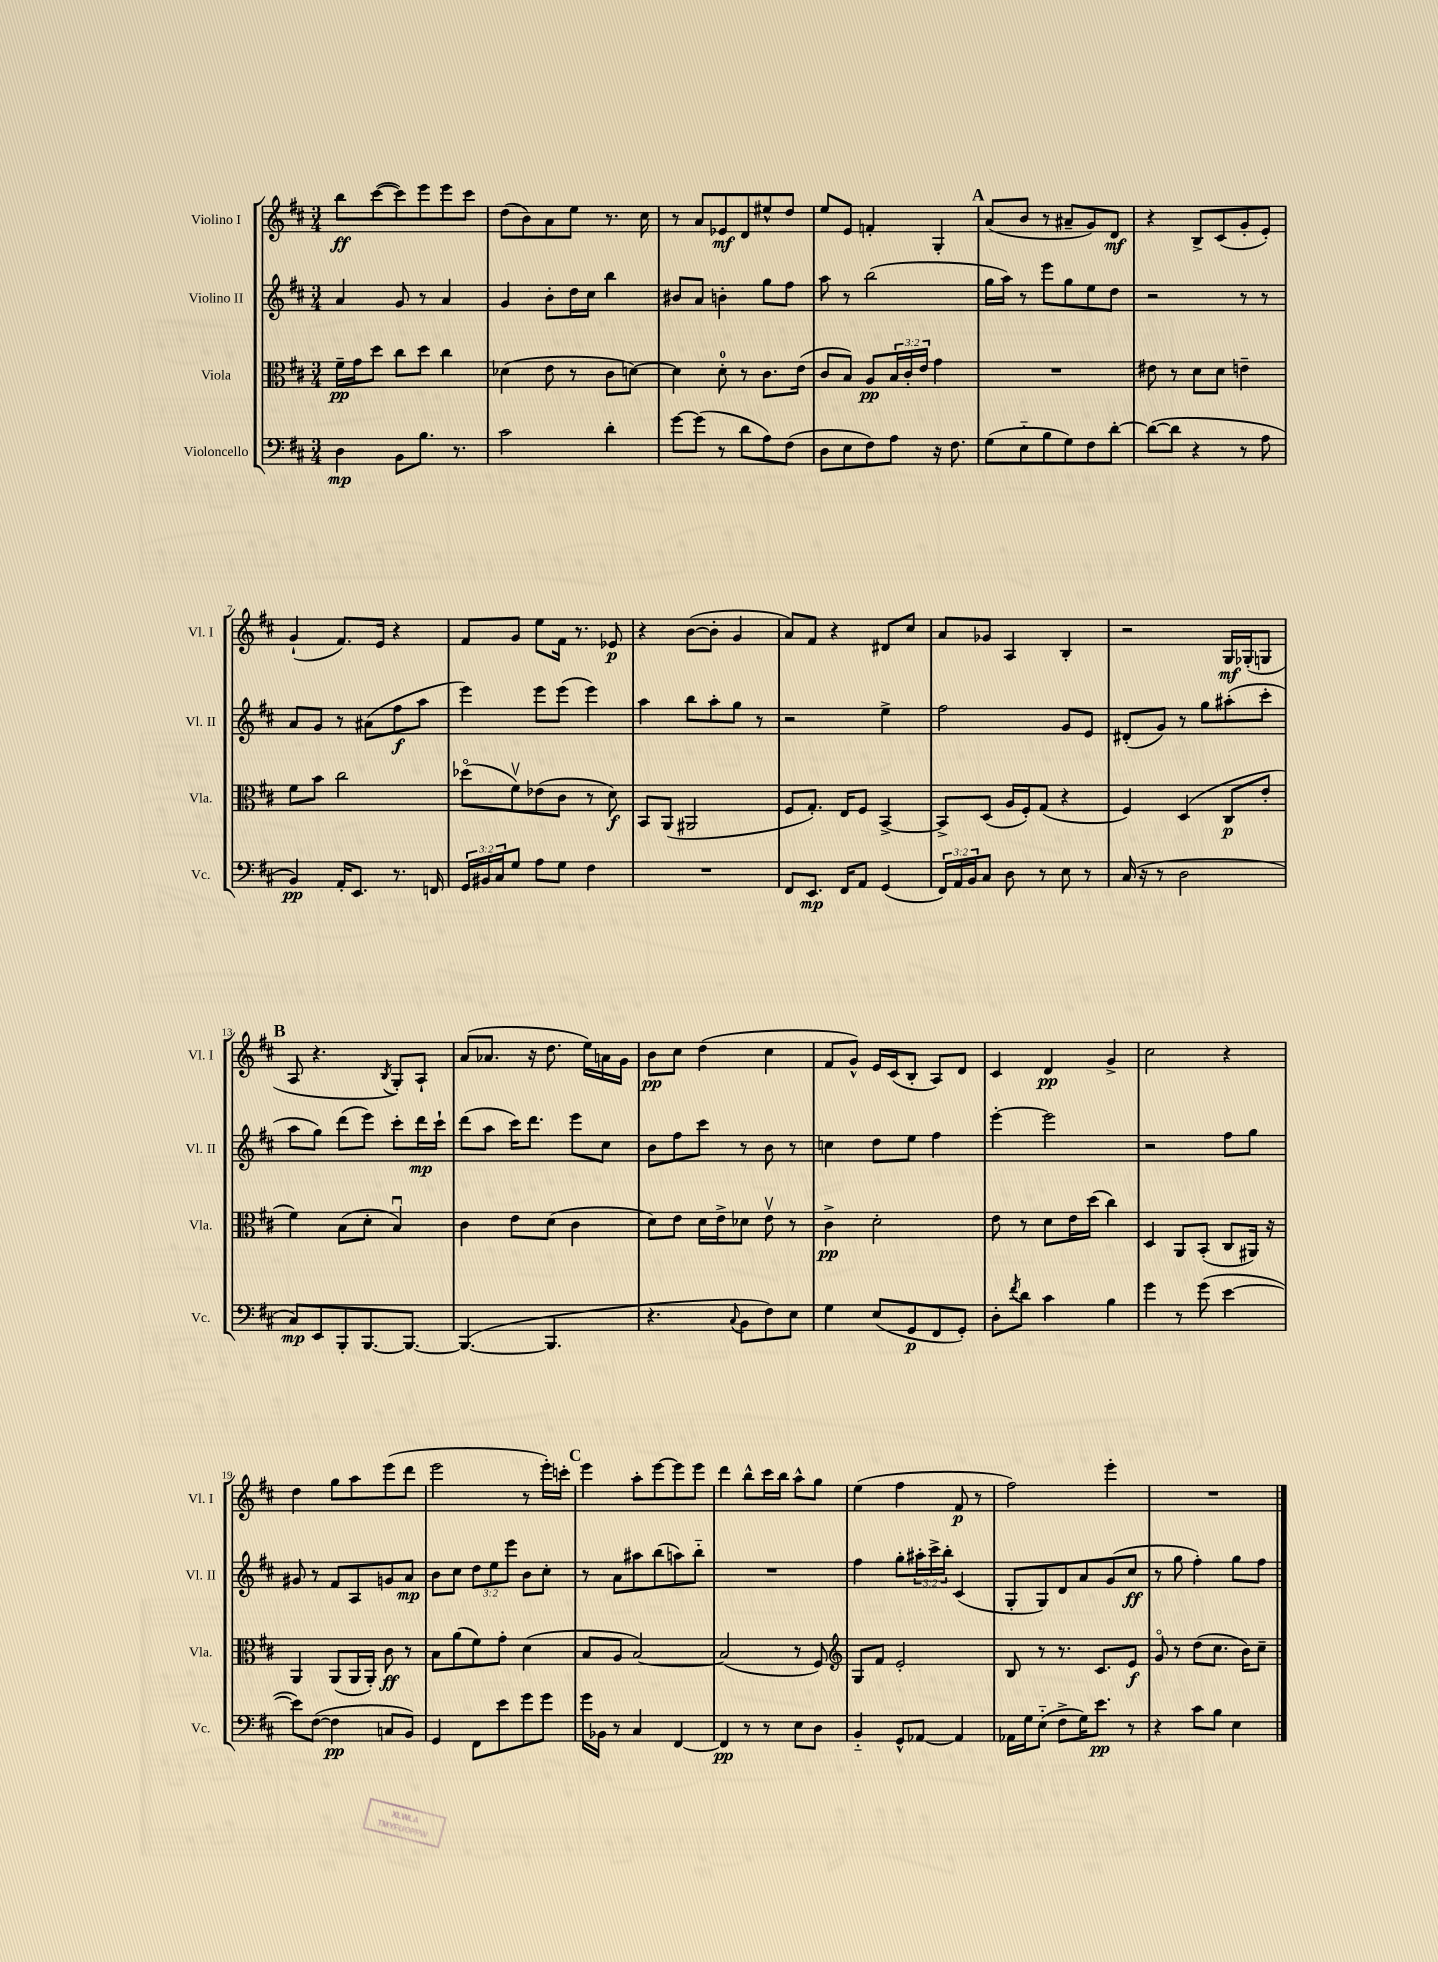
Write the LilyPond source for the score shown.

<<
\new StaffGroup <<
\new Staff = "s0" \with { instrumentName = "Violino I" shortInstrumentName = "Vl. I" } {
    \clef treble \key d \major \numericTimeSignature \time 3/4
    b''8\ff cis'''8~( cis'''8) e'''8 e'''8 cis'''8 |
    d''8( b'8) a'8 e''8 r8. cis''16 |
    r8 a'8 ees'8\mf d'8 eis''8-^ d''8 |
    e''8 e'8 f'4-. g4-. |
    \mark \markup { \bold "A" } a'8( b'8 r8 ais'8-- g'8) d'8\mf |
    r4 b8-> cis'8( g'8-. e'8-.) |
    g'4-!( fis'8.) e'16 r4 |
    fis'8 g'8 e''8 fis'16 r8. ees'8\p |
    r4 b'8~( b'8-. g'4 |
    a'8) fis'8 r4 dis'8 cis''8 |
    a'8 ges'8 a4 b4-. |
    r2 g16\mf ges16-.( g8 |
    \mark \markup { \bold "B" } a8 r4. \acciaccatura { b8 } g8-.) a8-! |
    a'8( aes'8. r16 d''8. e''16) a'16 g'16 |
    b'8\pp cis''8 d''4( cis''4 |
    fis'8 g'8-^) e'16 cis'16( b8-. a8) d'8 |
    cis'4 d'4\pp g'4-> |
    cis''2 r4 |
    d''4 g''8 a''8 e'''8( d'''8 |
    e'''2 r8 e'''16-.) c'''16-. |
    \mark \markup { \bold "C" } e'''4 a''8-. e'''8~ e'''8 e'''8 |
    d'''4 b''8-^ cis'''16 b''16 a''8-^ g''8 |
    e''4( fis''4 fis'8\p r8 |
    fis''2) e'''4-. |
    R2. \bar "|." |
}
\new Staff = "s1" \with { instrumentName = "Violino II" shortInstrumentName = "Vl. II" } {
    \clef treble \key d \major \numericTimeSignature \time 3/4 \override Staff.TupletNumber.text = #tuplet-number::calc-fraction-text
    a'4 g'8 r8 a'4 |
    g'4 b'8-. d''16 cis''16 b''4 |
    bis'8 a'8 b'4-. g''8 fis''8 |
    a''8 r8 b''2( |
    \mark \markup { \bold "A" } g''16 a''16) r8 e'''8 g''8 e''8 d''8 |
    r2 r8 r8 |
    a'8 g'8 r8 ais'8( fis''8\f a''8 |
    e'''4) e'''8 e'''8( e'''4) |
    a''4 b''8 a''8-. g''8 r8 |
    r2 e''4-> |
    fis''2 g'8 e'8 |
    dis'8-.( g'8) r8 g''8 ais''8-.( cis'''8-. |
    \mark \markup { \bold "B" } a''8 g''8) d'''8( e'''8) cis'''8-. d'''16\mp cis'''16-! |
    d'''8( a''8 cis'''16) d'''8. e'''8 cis''8 |
    b'8 fis''8 cis'''8 r8 b'8 r8 |
    c''4 d''8 e''8 fis''4 |
    e'''4~-. e'''2 |
    r2 fis''8 g''8 |
    gis'8 r8 fis'8 a8 g'8 a'8\mp |
    b'8 cis''8 \tuplet 3/2 { d''8 e''8 e'''8 } b'8 cis''8-. |
    \mark \markup { \bold "C" } r8 a'8 ais''8 b''8( a''8) b''8-_ |
    R2. |
    fis''4 g''8-. \tuplet 3/2 { ais''16-. cis'''16-> b''16-. } cis'4( |
    g8-. g8) d'8 a'8 g'8( cis''8\ff |
    r8 g''8 fis''4-.) g''8 fis''8 \bar "|." |
}
\new Staff = "s2" \with { instrumentName = "Viola" shortInstrumentName = "Vla." } {
    \clef alto \key d \major \numericTimeSignature \time 3/4 \override Staff.TupletNumber.text = #tuplet-number::calc-fraction-text
    fis'16--\pp g'16 d''8 cis''8 d''8 cis''4 |
    des'4( e'8 r8 cis'8 d'8~) |
    d'4 d'8-0-. r8 cis'8. e'16( |
    cis'8 b8) a8\pp \tuplet 3/2 { b16 cis'16-. e'16 } g'4 |
    \mark \markup { \bold "A" } R2. |
    eis'8 r8 d'8 d'8 e'4-- |
    fis'8 b'8 cis''2 |
    des''8\flageolet( fis'8\upbow) ees'8( cis'8 r8 d'8\f) |
    b,8 a,8( ais,2 |
    fis8 g8.-.) e16 fis8 b,4~-> |
    b,8-> d8( a16 fis16-.) g8( r4 |
    fis4) d4( cis8\p e'8-. |
    \mark \markup { \bold "B" } fis'4) b8( d'8-. b4\downbow) |
    cis'4 e'8 d'8( cis'4 |
    d'8) e'8 d'16 e'16-> des'8 e'8\upbow r8 |
    cis'4->\pp d'2-. |
    e'8 r8 d'8 e'16 d''16( cis''4) |
    d4 a,8 b,8-.( cis8 ais,16) r16 |
    a,4 a,8( a,16 a,16-.) cis'8\ff r8 |
    b8 a'8( fis'8) g'8-. d'4( |
    \mark \markup { \bold "C" } b8 a8 b2~) |
    b2( r8 fis8) |
    \clef treble g8 fis'8 e'2-. |
    b8 r8 r8. cis'8. e'8\f |
    g'8\flageolet r8 d''8( cis''8. b'16) cis''8-- \bar "|." |
}
\new Staff = "s3" \with { instrumentName = "Violoncello" shortInstrumentName = "Vc." } {
    \clef bass \key d \major \numericTimeSignature \time 3/4 \override Staff.TupletNumber.text = #tuplet-number::calc-fraction-text
    d4\mp b,8 b8. r8. |
    cis'2 d'4-. |
    g'8~ g'8( r8 d'8 a8) fis8( |
    d8 e8 fis8) a8 r16 fis8. |
    \mark \markup { \bold "A" } g8( e8-_ b8 g8) fis8 d'8~-. |
    d'8~( d'8 r4 r8 a8 |
    b,4\pp) a,16-. e,8. r8. f,16 |
    \tuplet 3/2 { g,16 bis,16 cis16 } g8 a8 g8 fis4 |
    R2. |
    fis,8 e,8.\mp fis,16 a,8 g,4( |
    \tuplet 3/2 { fis,16) a,16 b,16 } cis8 d8 r8 e8 r8 |
    cis16( r16 r8 d2 |
    \mark \markup { \bold "B" } cis8\mp) e,8 b,,8-. b,,8.~ b,,8.~ |
    b,,4.~( b,,4. |
    r4. \appoggiatura { cis8 } b,8 fis8) e8 |
    g4 e8( g,8\p fis,8 g,8-.) |
    d8-. \acciaccatura { fis'8 } d'8 cis'4 b4 |
    g'4 r8 g'8( e'4~ |
    e'8) fis8~( fis4\pp c8 b,8) |
    g,4 fis,8 e'8 g'8 g'8 |
    \mark \markup { \bold "C" } g'16 bes,16 r8 cis4 fis,4~ |
    fis,4\pp r8 r8 e8 d8 |
    b,4-_ g,8-^ aes,8~ aes,4 |
    aes,16 g16 e8-_( fis8-> g16) e'8.\pp r8 |
    r4 cis'8 b8 e4 \bar "|." |
}
>>
>>
